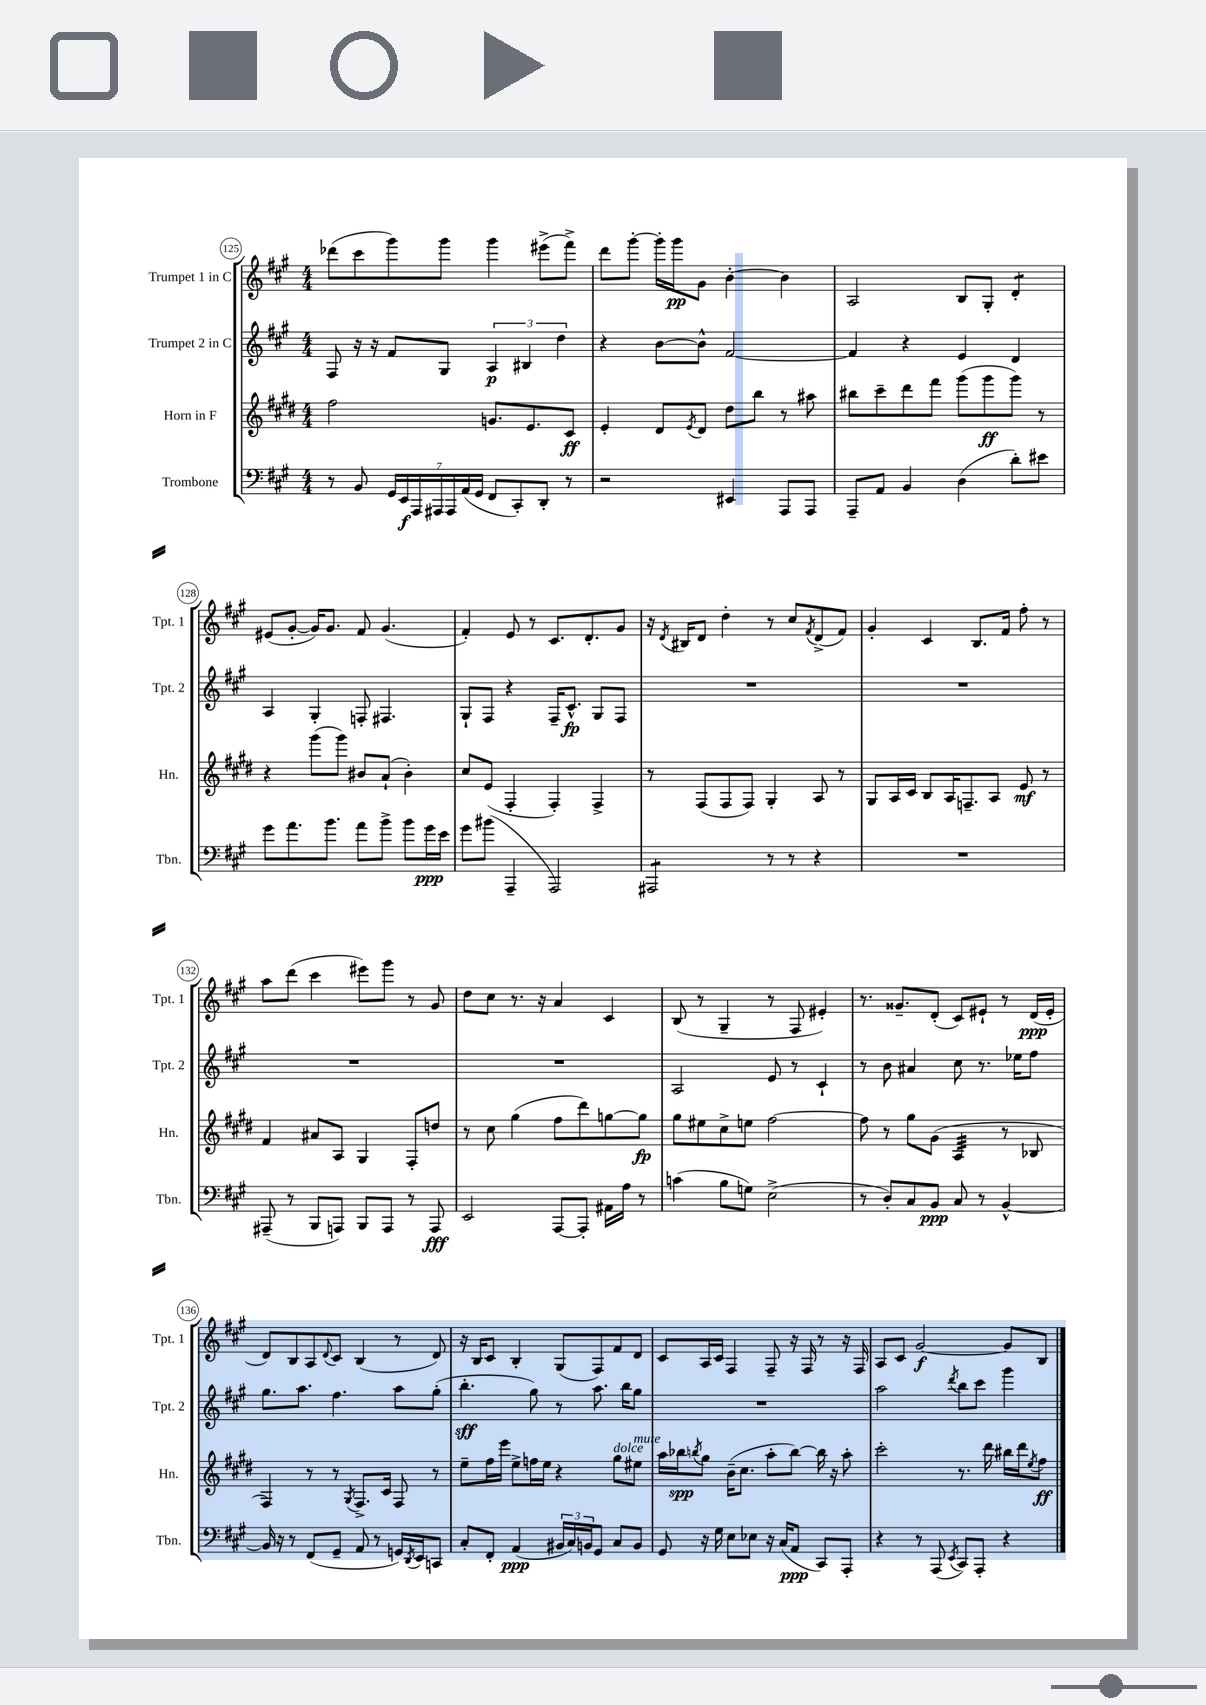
<<
\new StaffGroup <<
\new Staff = "s0" \with { instrumentName = "Trumpet 1 in C" shortInstrumentName = "Tpt. 1" } {
    \clef treble \key a \major \numericTimeSignature \time 4/4
    des'''8( cis'''8 gis'''8) gis'''8 gis'''4 eis'''8->( fis'''8->) |
    d'''8 gis'''8~-. gis'''16-. gis'''16\pp gis'8 b'4~-. b'4 |
    a2 b8 gis8-. d'4:8-. |
    eis'8( gis'8~-. gis'16) gis'8. fis'8 gis'4.( |
    fis'4-.) e'8 r8 cis'8. d'8.-. gis'8 |
    r16 \acciaccatura { d'8 } bis16 d'8 d''4-. r8 cis''8 \acciaccatura { fis'8 } d'8->( fis'8) |
    gis'4-. cis'4 b8. fis'16 fis''8-. r8 |
    a''8 d'''8( cis'''4 eis'''8) gis'''8 r8 gis'8 |
    d''8 cis''8 r8. r16 a'4 cis'4 |
    b8( r8 gis4-- r8 fis8 eis'4-.) |
    r8. gisis'8.-- d'8-.( cis'8) eis'8-! r8 d'16\ppp( eis'16-. |
    d'8) b8 a8 \appoggiatura { d'8 } cis'8 b4( r8 d'8) |
    r16 b16 cis'8 b4-. gis8( fis8) fis'8 d'8 |
    cis'8 a16 cis'16 fis4 fis8-- r16 fis16 r8 r16 fis16 |
    a8 cis'8 gis'2~\f gis'8 b8 \bar "|." |
}
\new Staff = "s1" \with { instrumentName = "Trumpet 2 in C" shortInstrumentName = "Tpt. 2" } {
    \clef treble \key a \major \numericTimeSignature \time 4/4
    fis8 r16 r16 fis'8 gis8 \tuplet 3/2 { a4\p bis4 d''4 } |
    r4 b'8~ b'8-^ fis'2~ |
    fis'4 r4 e'4 d'4 |
    a4 gis4-. f8-. fis4. |
    gis8-! fis8 r4 fis16-- cis'8.-^\fp gis8 fis8 |
    R1 |
    R1 |
    R1 |
    R1 |
    a2 e'8 r8 cis'4-! |
    r8 b'8 ais'4 cis''8 r8. ees''16 fis''8 |
    gis''8. a''8. fis''4. a''8 gis''8-.( |
    b''4.-.\sff gis''8) r8 a''8. b''16 gis''8 |
    R1 |
    a''2 \acciaccatura { d'''8 } b''8 cis'''8 gis'''4 \bar "|." |
}
\new Staff = "s2" \with { instrumentName = "Horn in F" shortInstrumentName = "Hn." } {
    \clef treble \key e \major \numericTimeSignature \time 4/4
    fis''2 g'8. e'8. cis'8\ff |
    e'4-. dis'8 \acciaccatura { e'8 } dis'8 dis''8 b''8 r8 ais''8 |
    bis''8 cis'''8-- dis'''8 fis'''8 gis'''8( gis'''8\ff gis'''8) r8 |
    r4 gis'''8( gis'''8) bis'8 a'8-!( bis'4-.) |
    cis''8 e'8( fis4-. fis4-.) fis4-> |
    r8 fis8( fis8 fis8) gis4-. a8 r8 |
    gis8 a16 cis'16 b8 a16 f8.-- a8 e'8\mf r8 |
    fis'4 ais'8 a8 gis4 fis8-. d''8 |
    r8 cis''8 gis''4( fis''8 dis'''8) g''8~ g''8\fp |
    gis''8 eis''8 cis''8-> e''8 fis''2~ |
    fis''8 r8 gis''8 gis'8( a4:32 r8 bes8 |
    fis4) r8 r8 \acciaccatura { gis8 } fis8.-> cis'16 fis8 r8 |
    e''8-- fis''16 e'''16 e''8-> f''16 e''16 r4 gis''8^\markup { \italic "dolce" } eis''8^\markup { \italic "mute" } |
    a''16 bes''16\spp \acciaccatura { b''8 } gis''8 b'16--( cis''8. a''8-. b''8~) b''16 r16 a''8-. |
    cis'''2-. r8. dis'''16 bis''16 dis'''16 \acciaccatura { e''8 } fis''8\ff \bar "|." |
}
\new Staff = "s3" \with { instrumentName = "Trombone" shortInstrumentName = "Tbn." } {
    \clef bass \key a \major \numericTimeSignature \time 4/4
    r8 b,8 \tuplet 7/4 { gis,16 e,16\f a,,16 ais,,16 ais,,16 a,16( gis,16 } fis,8 cis,8-.) d,8-. r8 |
    r2 eis,4 a,,8 a,,8 |
    a,,8-- a,8 b,4 d4( d'8-.) eis'8 |
    gis'8 a'8. b'8. a'8 b'8-> b'8 gis'16\ppp e'16 |
    gis'8 bis'8( a,,4-- a,,2) |
    ais,,2:8 r8 r8 r4 |
    R1 |
    ais,,8--( r8 b,,8 a,,8) b,,8 a,,8 r8 a,,8\fff |
    e,2 a,,8~ a,,8-. ais,16 a16 r8 |
    c'4( b8 g8) e2->( |
    r8 d8-.) cis8 b,8\ppp cis8 r8 b,4~-^ |
    b,16 r16 r8 fis,8( gis,8-- a,8 r8 g,16) \acciaccatura { d,8 } e,16 c,8 |
    cis8-. fis,8-. a,4\ppp( \tuplet 3/2 { bis,16 cis16) b,16 } gis,8 cis8 b,8 |
    gis,8 r16 gis16 e8 ees8 r16 cis16( a,8\ppp cis,8) a,,8-. |
    r4 r8 a,,8( \acciaccatura { e,8 } cis,8) a,,8-. r4 \bar "|." |
}
>>
>>
\layout { \context { \Score currentBarNumber = #125 \override BarNumber.stencil = #(make-stencil-circler 0.1 0.3 ly:text-interface::print) } }
